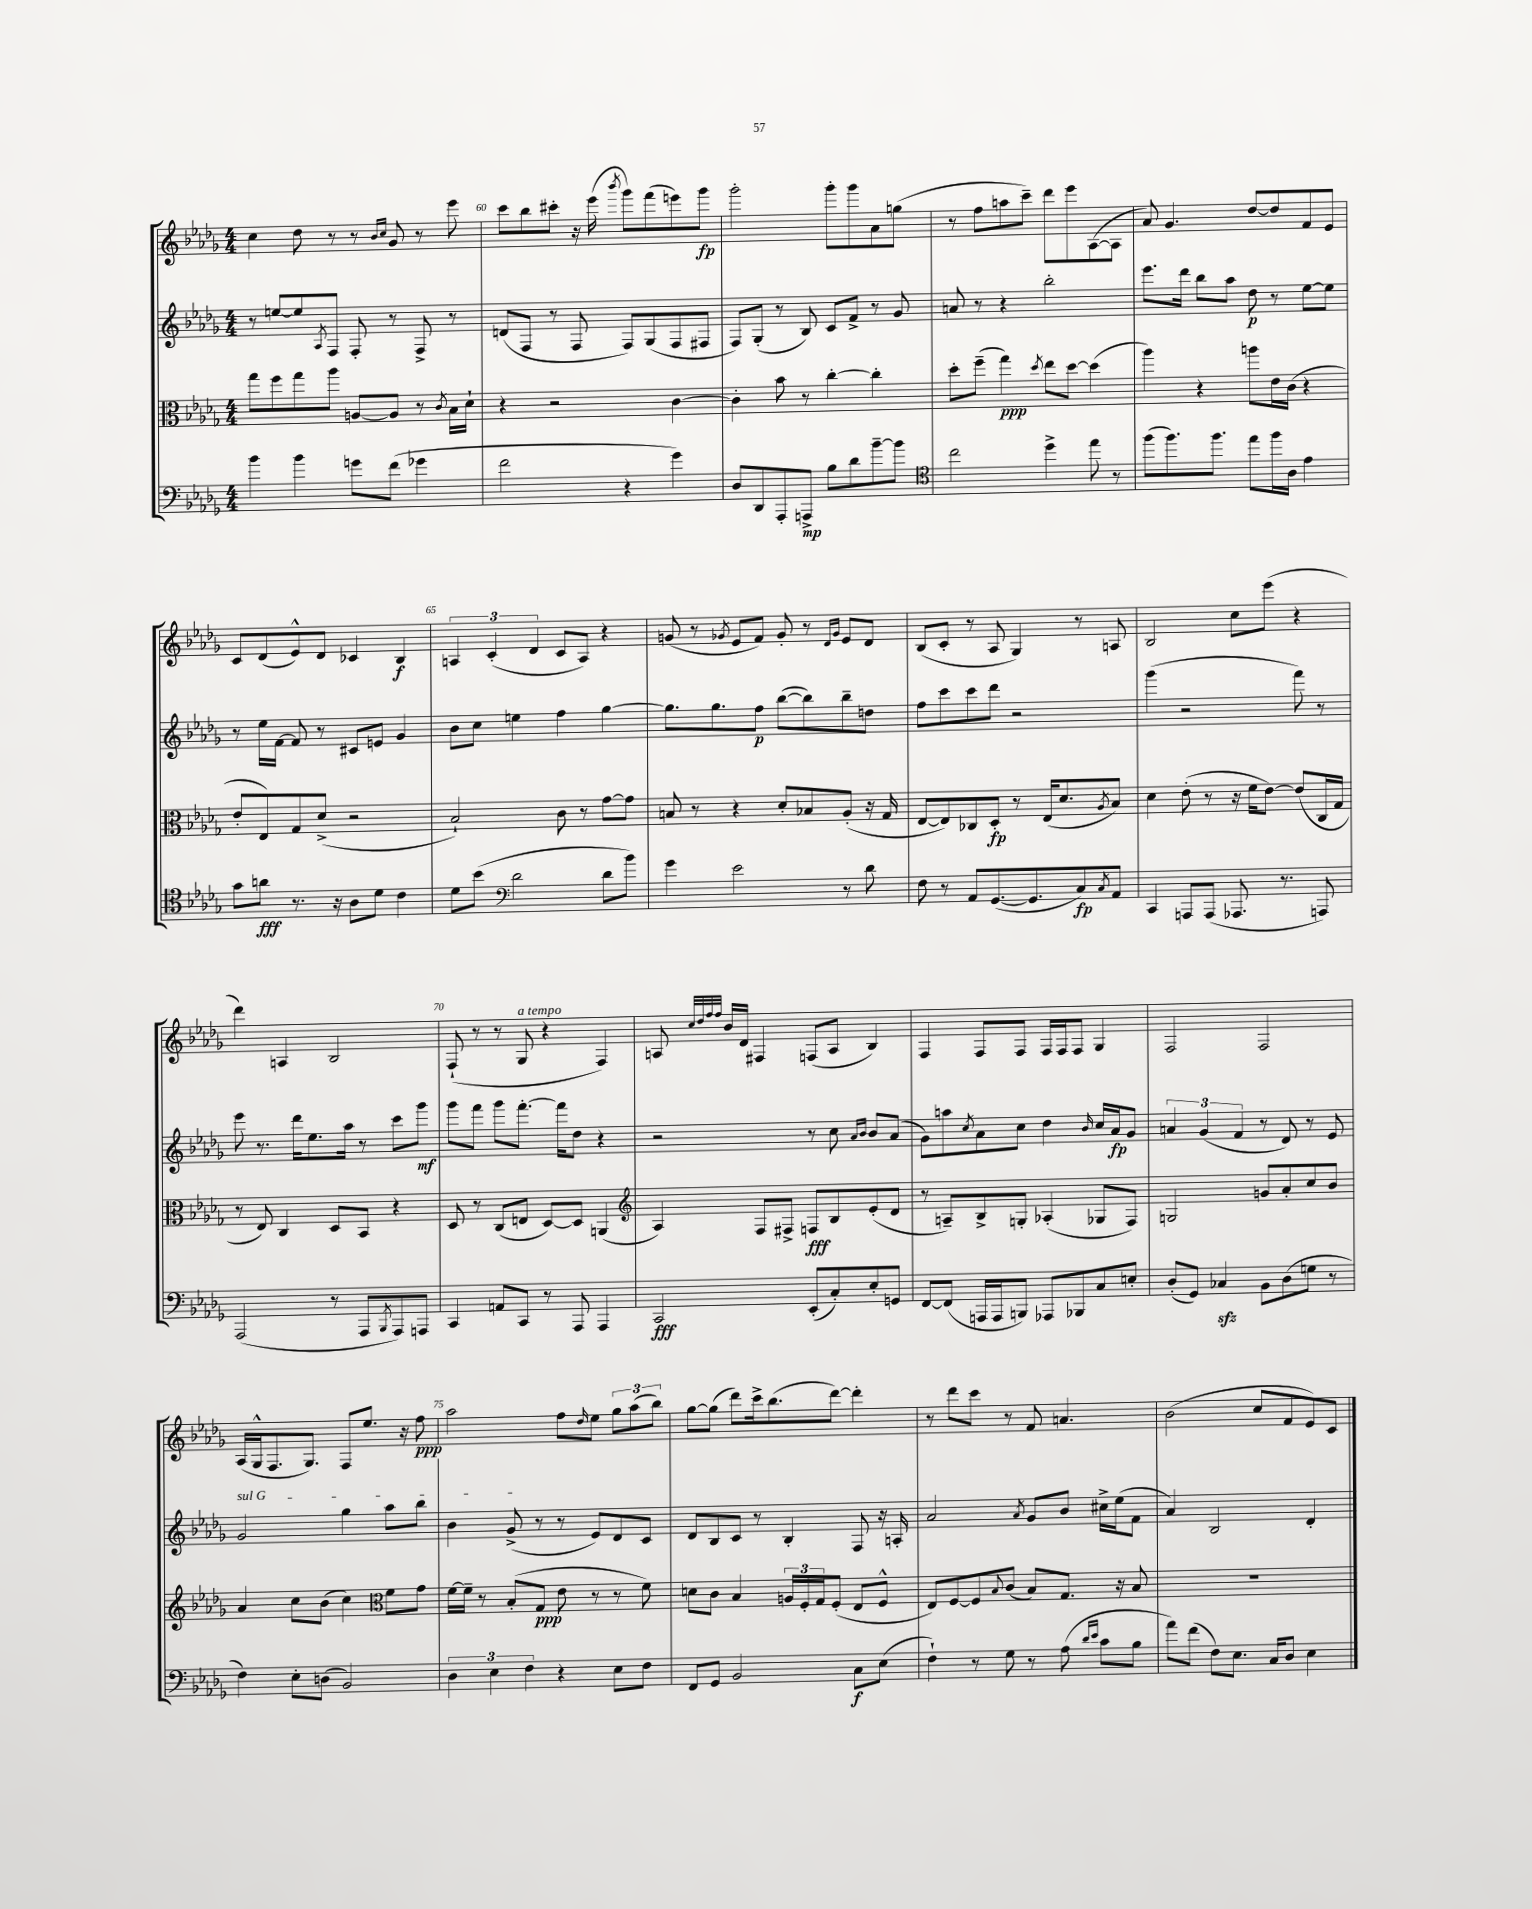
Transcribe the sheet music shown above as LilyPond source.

<<
\new StaffGroup <<
\new Staff = "s0" {
    \clef treble \key des \major \numericTimeSignature \time 4/4
    c''4 des''8 r8 r8 \grace { bes'16 c''16 } ges'8 r8 ees'''8 |
    c'''8 bes''8 cis'''8-. r16 ees'''16( \acciaccatura { bes'''8 } ges'''8) f'''8( e'''8) ges'''8\fp |
    ges'''2-. ges'''8-. ges'''8 aes'8 g''8( |
    r8 f''8 a''8 c'''8--) des'''8 ees'''8 aes8~( aes8 |
    aes'8) ges'4. des''8~ des''8 f'8 ees'8 |
    c'8 des'8( ees'8-^) des'8 ces'4 bes4\f |
    \tuplet 3/2 { a4 c'4-.( des'4 } c'8 a8) r4 |
    g'8( r8 \acciaccatura { ges'8 } ees'8 f'8) ges'8-. r8 \grace { des'16 ges'16 } ees'8 des'8 |
    bes8( c'8-. r8 aes8 ges4) r8 a8 |
    bes2 c''8 ees'''8( r4 |
    des'''4) a4 bes2 |
    f8-!( r8 r8 ges8^\markup { \italic "a tempo" } r4 f4) |
    a8 \grace { c''32 des''32 f''32 f''32 } bes'16 des'16 fis4 f8( a8 bes4) |
    f4 f8 f8 f16 f16 f8 ges4 |
    f2 f2 |
    aes16( ges16-^ f8. ges8.) f8 ees''8. r16 f''8\ppp |
    aes''2 f''8 \grace { des''16 } ees''8 \tuplet 3/2 { ges''8 aes''8( bes''8) } |
    ges''8~ ges''8( des'''8) c'''16-> bes''8.( des'''8~) des'''4-. |
    r8 des'''8 c'''8 r8 f'8 a'4. |
    bes'2( c''8 f'8 ees'8) c'8 \bar "|." |
}
\new Staff = "s1" {
    \clef treble \key des \major \numericTimeSignature \time 4/4
    r8 e''8~ e''8 \acciaccatura { aes8 } f8 f8-. r8 f8-> r8 |
    d'8( f8 r8 f8 f8) ges8( f8 fis8 |
    f8) ges8-.( r8 bes8) c'8 f'8-> r8 ges'8 |
    a'8 r8 r4 bes''2-. |
    ees'''8. des'''16 bes''8 aes''8 des''8\p r8 ees''8~ ees''8 |
    r8 ees''16 f'16~ f'8 r8 cis'8 e'8 ges'4 |
    bes'8 c''8 e''4 f''4 ges''4~ |
    ges''8. ges''8. f''8\p bes''8~( bes''8) bes''8-- d''8 |
    f''8 c'''8 c'''8 des'''8 r2 |
    ges'''4( r2 f'''8) r8 |
    ees'''8 r8. des'''16 ees''8. aes''16 r8 c'''8 ges'''8\mf |
    ges'''8 f'''8 ges'''8 f'''8.~-. f'''16 des''8 r4 |
    r2 r8 c''8 \grace { aes'16 bes'16 } bes'8 aes'8( |
    ges'8) a''8 \acciaccatura { c''8 } aes'8 c''8 des''4 \grace { bes'16 } c''16 aes'16\fp ges'8 |
    \tuplet 3/2 { a'4 ges'4( f'4 } r8 des'8) r8 ees'8 |
    \once \override TextSpanner.bound-details.left.text = \markup { \italic "sul G" } ges'2\startTextSpan ges''4 aes''8 bes''8 |
    bes'4 ges'8->\stopTextSpan( r8 r8 ees'8) des'8 c'8 |
    des'8 bes8 c'8 r8 bes4-. f8 r16 a16-. |
    aes'2 \acciaccatura { aes'8 } ges'8 bes'8 cis''16-> ees''16( f'8 |
    aes'4) bes2 des'4-. \bar "|." |
}
\new Staff = "s2" {
    \clef alto \key des \major \numericTimeSignature \time 4/4
    ges''8 f''8 ges''8 aes''8 a8~ a8 r8 \acciaccatura { c'8 } bes16 des'16-! |
    r4 r2 c'4~ |
    c'4-. bes'8 r8 c''4~-. c''4-. |
    des''8-. f''8--( ges''4\ppp) \acciaccatura { des''8 } ees''8 des''8~ des''4( |
    aes''4) r4 a''8 ees'16 c'16( r4 |
    ees'8-. ees8) ges8 des'8->( r2 |
    bes2-!) c'8 r8 ges'8~ ges'8 |
    b8 r8 r4 des'8-. bes8 aes8-.( r16 ges16 |
    ees8~ ees8) ces8 des8-.\fp r8 ees16( des'8. \acciaccatura { aes8 } bes8) |
    des'4 ees'8-.( r8 r16 f'16 ees'8~) ees'8( c16 ges16 |
    r8 ees8) c4 des8 bes,8 r4 |
    des8 r8 c8( e8 des8~) des8 a,4( |
    \clef treble aes4) f8 fis8-> f8\fff bes8 ees'8-.( des'8 |
    r8 a8--) bes8-> g8-. aes4-.( ges8 f8) |
    g2 g'8 aes'8-. c''8 bes'8 |
    aes'4 c''8 bes'8( c''4) \clef alto f'8 ges'8 |
    f'16~ f'16-- r8 bes8-.( ges8\ppp ees'8 r8 r8 f'8) |
    d'8 c'8 bes4 \tuplet 3/2 { a16 f16-. ges16 } f8-.( ees8 f8-^ |
    ees8) f8~ f8 \appoggiatura { bes8 } c'8( bes8) ges8. r16 bes8 |
    R1 \bar "|." |
}
\new Staff = "s3" {
    \clef bass \key des \major \numericTimeSignature \time 4/4
    bes'4 bes'4 g'8 f'8( ges'4 |
    f'2 r4 ges'4) |
    des8 des,8 aes,,8-. a,,8->\mp bes8 des'8 bes'8~-- bes'8 |
    \clef tenor c''2 des''4-> ees''8 r8 |
    f''8( f''8.) f''8. ees''8 f''16 aes16 ees'4 |
    ges'8 a'8\fff r8. r16 aes8 des'8 c'4 |
    des'8 bes'8( \clef bass des'2 des'8 bes'8) |
    ges'4 ees'2 r8 des'8 |
    f8 r8 aes,8 ges,8.~( ges,8. c8\fp) \acciaccatura { c8 } aes,8 |
    c,4 a,,8 a,,8( aes,,8. r8. a,,8) |
    aes,,2( r8 aes,,8 \acciaccatura { bes,,8 } aes,,8) a,,8 |
    c,4 a,8 c,8 r8 aes,,8 aes,,4 |
    c,2\fff ees,8-.( c8-.) ees8-. g,8 |
    f,8~ f,8( a,,16 a,,16 b,,8) aes,,8 bes,,8 c8 e8-. |
    des8-.( ges,8) ces4\sfz bes,8 des8( g8 r8 |
    f4) ees8-. d8( bes,2) |
    \tuplet 3/2 { des4 ees4 f4 } r4 ees8 f8 |
    f,8 ges,8 bes,2 c8\f ees8( |
    f4-!) r8 ges8 r8 aes8( \grace { des'16 ees'16 } c'8 bes8 |
    aes'8) f'8( f8) ees8. c16 des8 ees4 \bar "|." |
}
>>
>>
\layout { \context { \Score currentBarNumber = #59 \override BarNumber.break-visibility = ##(#f #t #t) barNumberVisibility = #(every-nth-bar-number-visible 5) } }
